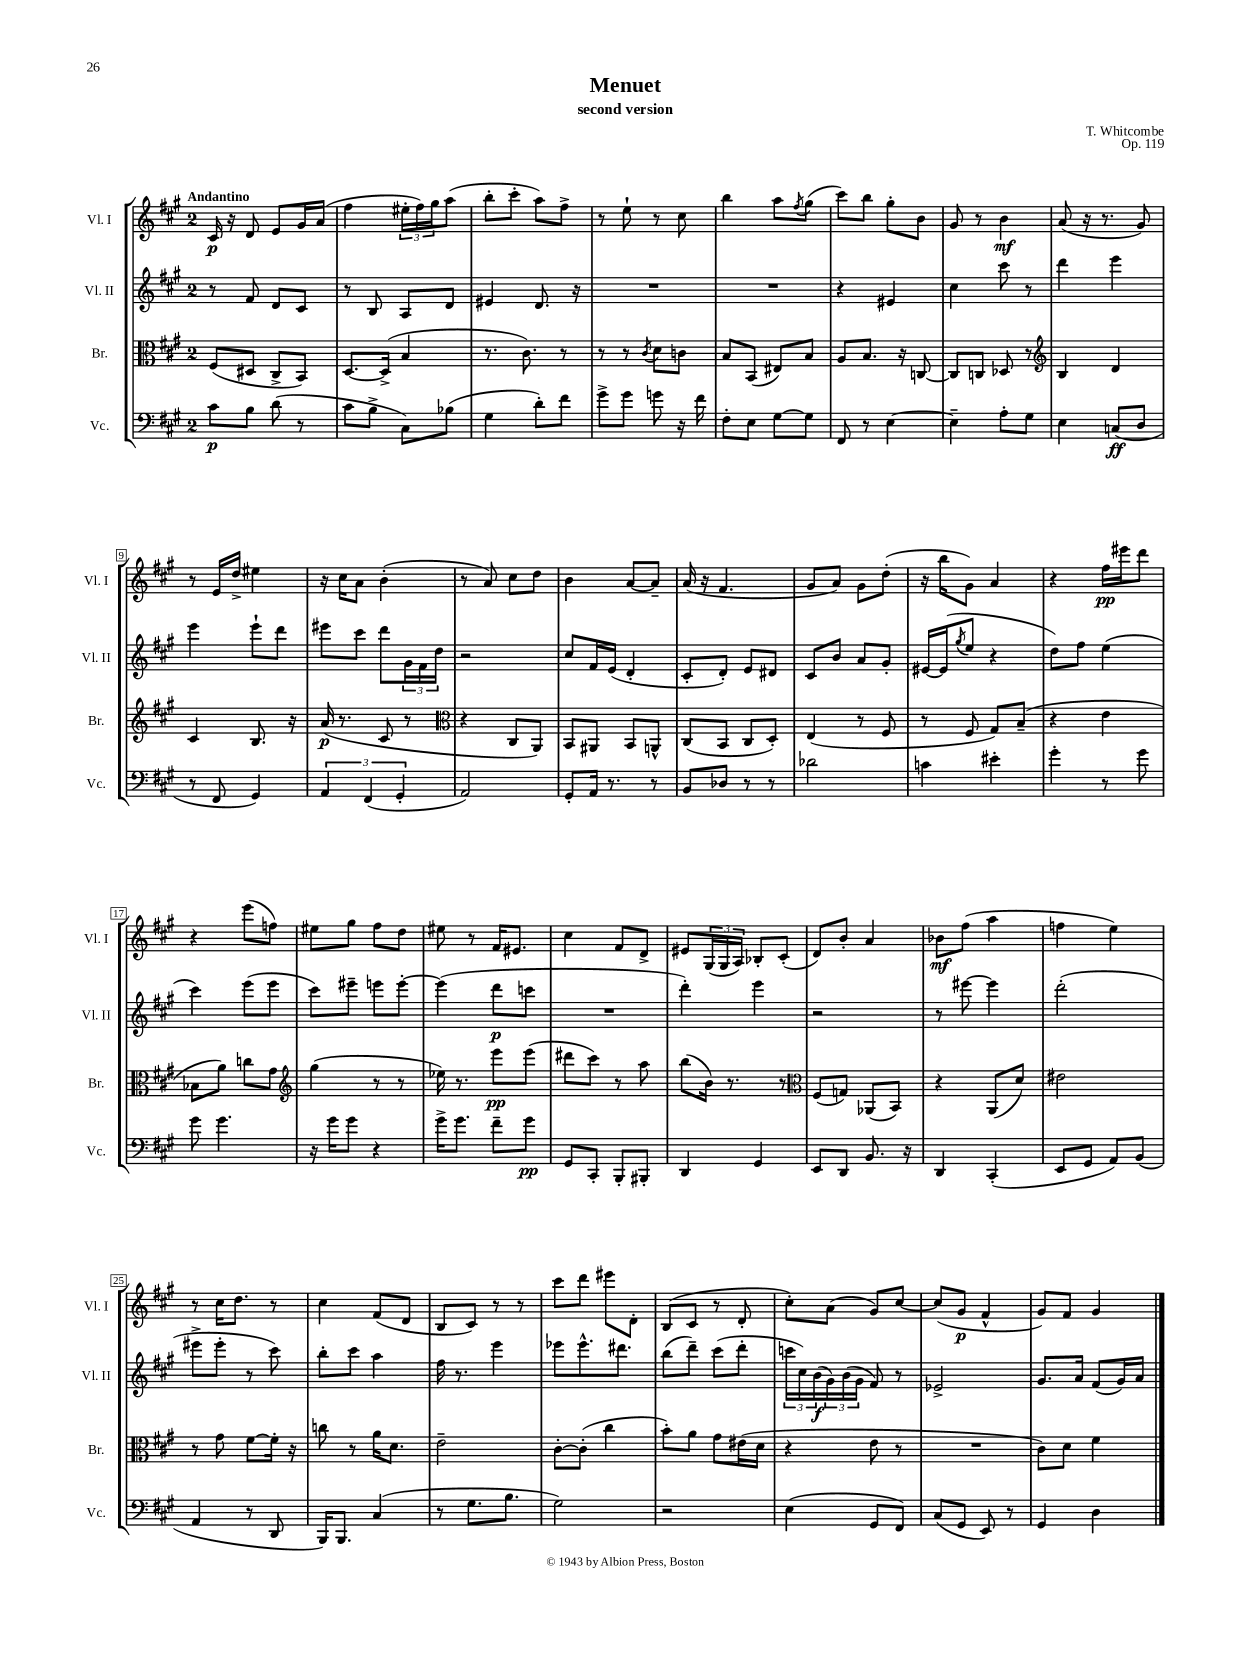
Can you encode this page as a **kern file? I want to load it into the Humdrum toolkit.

**kern	**kern	**kern	**kern
*staff4	*staff3	*staff2	*staff1
*clefF4	*clefC3	*clefG2	*clefG2
*k[f#c#g#]	*k[f#c#g#]	*k[f#c#g#]	*k[f#c#g#]
*M2/4	*M2/4	*M2/4	*M2/4
8c#\L	(8F#/L	8r	16c#/
.	.	.	16r
8B\J	8D#/J	8f#/	8d/
(8d\	8C#^/L	8d/L	8e/L
8r	8BB/J)	8c#/J	16g#/L
.	.	.	(16a/JJ
=	=	=	=
8c#\L	[8.D/L	8r	4ff#\
8B^\J	.	8B/	.
.	(16D^/]Jk	.	.
8C#\L)	4B/	8A/L	24ee#'\LL
.	.	.	24ff#\)
.	.	.	24gg#\J
(8B-\J	.	8d/J	(8aa\J
=	=	=	=
4G#\	8.r	4e#/	8bb'\L
.	.	.	8ccc#'\J
.	8.c#\)	.	.
8d'\L)	.	8.d/	8aa\L)
8f#\J	8r	.	8ff#^\J
.	.	16r	.
=	=	=	=
8g#^\L	8r	2r	8r
8g#\J	8r	.	8ee`\
.	8qc#/	.	.
8g\	8d\L	.	8r
16r	8c\J	.	8cc#\
16f#\	.	.	.
=	=	=	=
8F#'\L	8B/L	2r	4bb\
8E\J	(8BB/J	.	.
[8G#\L	8E#/L)	.	8aa\L
.	.	.	8qff#/
8G#\]J	8B/J	.	(8gg#\J
=	=	=	=
8FF#/	8A/L	4r	8ccc#\L)
8r	8.B/J	.	8bb\J
[4E\	.	4e#/	8gg#'\L
.	16r	.	.
.	[8C/	.	8b\J
=	=	=	=
4E~\]	8C/]L	4cc#\	8g#/
.	8C/J	.	8r
8A'\L	8D-/	8ccc#\	4b\
8G#\J	8r	8r	.
=	=	=	=
*	*clefG2	*	*
4E\	4B/	4ddd\	(8a/
.	.	.	16r
.	.	.	8.r
(8C/L	4d/	4eee\	.
8D/J	.	.	8g#/)
=	=	=	=
8r	4c#/	4eee\	8r
8FF#/	.	.	16e/LL
.	.	.	16dd^/JJ
4GG#/)	8.B/	8eee`\L	4ee#\
.	.	8ddd\J	.
.	16r	.	.
=	=	=	=
6AA/	(16a/	8eee#\L	16r
.	8.r	.	16cc#\LK
.	.	8ccc#\J	8a\J
(6FF#/	.	.	.
.	8c#/	8ddd\L	(4b'\
6GG#'/	.	.	.
.	8r	24g#\L	.
.	.	24f#\	.
.	.	24dd\JJ	.
=	=	=	=
*	*clefC3	*	*
2AA/)	4r	2r	8r
.	.	.	8a/)
.	8C#/L	.	8cc#\L
.	8AA/J)	.	8dd\J
=	=	=	=
8GG#'/L	8BB/L	8cc#/L	4b\
16AA/Jk	8AA#/J	16f#/L	.
8.r	.	(16e/JJ	.
.	8BB/L	4d'/	[8a/L
8r	8AA^^/J	.	8a~/]J
=	=	=	=
8BB/L	(8C#/L	8c#'/L	(16a/
.	.	.	16r
8D-/J	8BB/J	8d'/J)	4.f#/
8r	8C#/L	8e/L	.
8r	8D'/J)	8d#/J	.
=	=	=	=
2d-\	(4E/	8c#/L	8g#/L
.	.	8b/J	8a/J)
.	8r	8a/L	8g#\L
.	8F#/	8g#'/J	(8dd'\J
=	=	=	=
4c\	8r	[16e#/LL	16r
.	.	(16e#/]J	16bb\LK
.	.	8qgg#/	.
.	8F#/	8ee/J	8g#\J)
4e#'\	8G#/L)	4r	4a/
.	(8B~/J	.	.
=	=	=	=
4g#'\	4r	8dd\L)	4r
.	.	8ff#\J	.
8r	4e\	(4ee\	16ff#\LL
.	.	.	16eee#\J
8g#\	.	.	8ddd\J
=	=	=	=
8g#\	8B-\L	4ccc#\)	4r
4.g#\	8a\J)	.	.
.	8cc\L	(8eee\L	(8eee\L
.	8g#\J	8eee\J	8ff\J)
=	=	=	=
*	*clefG2	*	*
16r	(4gg#\	8ccc#\L)	8ee#\L
16g#\LK	.	.	.
8g#\J	.	8eee#~\J	8gg#\J
4r	8r	8eee\L	8ff#\L
.	8r	[8eee'\J	8dd\J
=	=	=	=
16g#^\LK	16ee-\)	(4eee\]	8ee#\
8.g#\J	8.r	.	.
.	.	.	8r
8f#~\L	8eee\L	8ddd\L	16f#/LK
.	.	.	8.e#/J
8g#\J	(8eee\J	8ccc\J	.
=	=	=	=
8GG#/L	8ddd#\L	2r	4cc#\
8CC#'/J	8ccc#\J)	.	.
8BBB'/L	8r	.	8f#/L
8BBB#'/J	8aa\	.	8d^/J
=	=	=	=
4DD/	(8bb\L	4ddd'\)	8e#/L
.	16b\Jk)	.	(24G#/L
.	.	.	24G#/
.	8.r	.	.
.	.	.	24A/JJ)
4GG#/	.	4eee\	8B-'/L
.	8r	.	(8c#'/J
=	=	=	=
*	*clefC3	*	*
8EE/L	(8F#/L	2r	8d/L)
8DD/J	8G/J)	.	8b'/J
8.BB/	(8AA-/L	.	4a/
.	8BB/J)	.	.
16r	.	.	.
=	=	=	=
4DD/	4r	8r	8b-\L
.	.	[8eee#\	(8ff#\J
(4CC#'/	(8AA/L	4eee#\]	4aa\
.	8d/J)	.	.
=	=	=	=
8EE/L	2e#\	(2ddd'\	4ff\
8GG#/J	.	.	.
8AA/L)	.	.	4ee\)
(8BB/J	.	.	.
=	=	=	=
4AA/	8r	8eee#^\L	8r
.	8g#\	8eee#'\J	16cc#\LK
.	.	.	8.dd\J
8r	[8f#\L	8r	.
8DD/	16f#'\]Jk	8ccc#\)	8r
.	16r	.	.
=	=	=	=
16BBB/LK)	8cc\	8bb'\L	4cc#\
8.BBB/J	.	.	.
.	8r	8ccc#\J	.
(4C#/	16a\LK	4aa\	(8f#/L
.	8.d\J	.	.
.	.	.	8d/J
=	=	=	=
8r	2e~\	16ff#\	8B/L
.	.	8.r	.
8.G#\L	.	.	8c#/J)
.	.	4eee\	8r
8.B\J	.	.	.
.	.	.	8r
=	=	=	=
2G#\)	[8c#'\L	8eee-\L	8ccc#\L
.	(8c#'\]J	8.eee-^^\	8ddd\J
.	4cc#\	.	8eee#\L
.	.	8.ddd#\J	.
.	.	.	8d'\J
=	=	=	=
2r	8b'\L)	(8bb\L	(8B/L
.	8a\J	8ddd~\J)	8c#/J
.	8g#\L	(8ccc#\L	8r
.	(16e#\L	8ddd'\J	8d'/
.	16d\JJ	.	.
=	=	=	=
(4E\	4r	24ccc\LL	8cc#'\L)
.	.	24cc#\)	.
.	.	(24b\	.
.	.	24g#\)	(8a\J
.	.	(24b\	.
.	.	24g#\JJ	.
8GG#/L	8e\	8f#/)	8g#/L)
8FF#/J)	8r	8r	[8cc#/J
=	=	=	=
(8C#/L	2r	2e-^/	(8cc#/]L
8GG#/J	.	.	8g#/J
8EE/)	.	.	4f#^^/
8r	.	.	.
=	=	=	=
4GG#/	8c#\L)	8.g#/L	8g#/L)
.	8d\J	.	8f#/J
.	.	16a/Jk	.
4D\	4f#\	(8f#/L	4g#/
.	.	16g#/L)	.
.	.	16a/JJ	.
==	==	==	==
*-	*-	*-	*-
